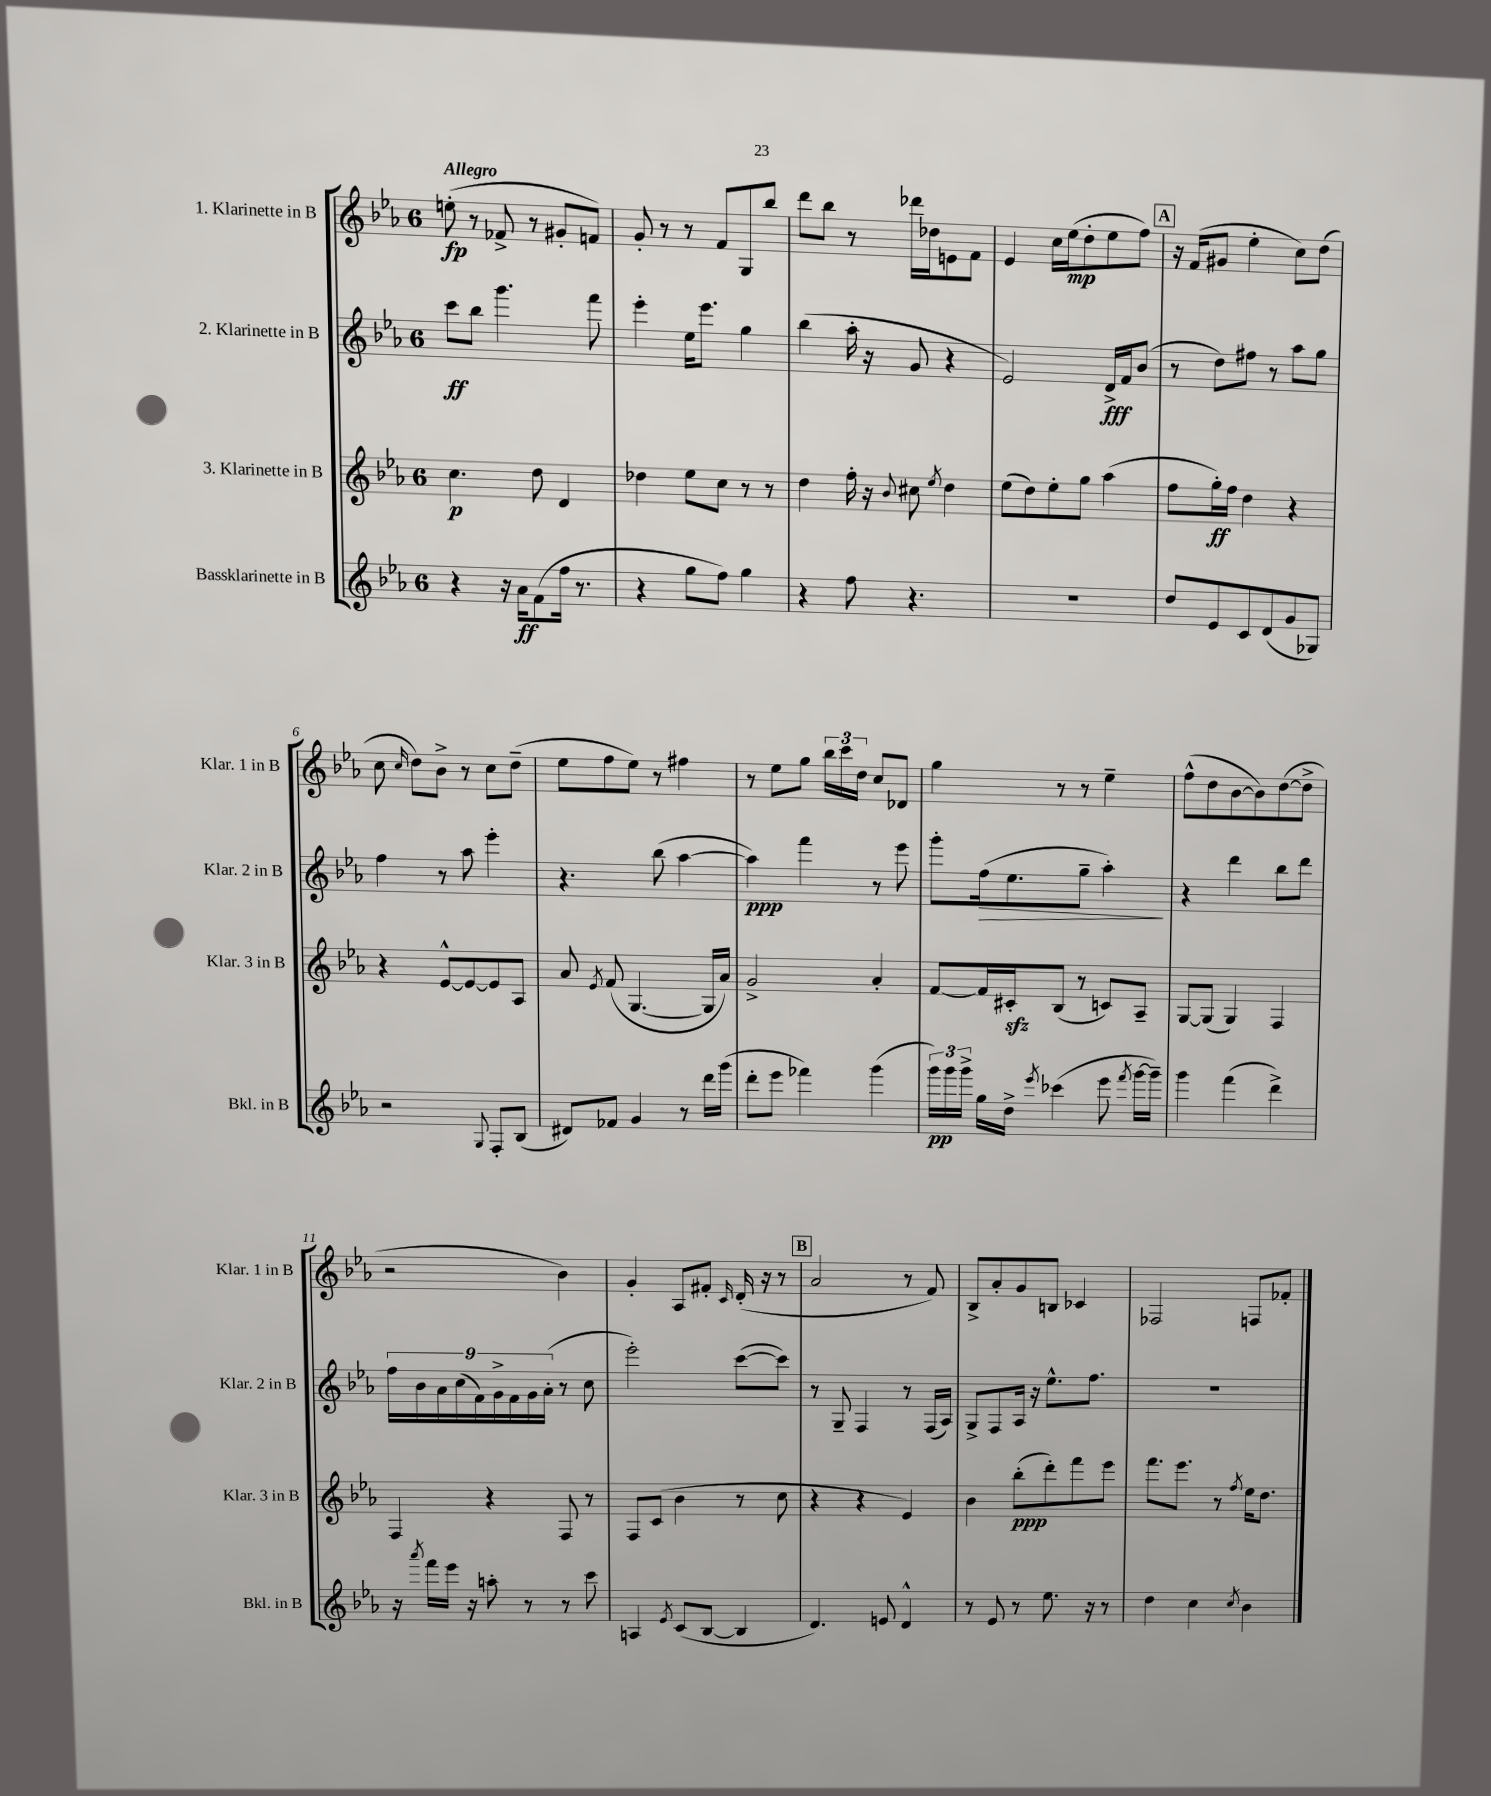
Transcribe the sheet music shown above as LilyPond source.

<<
\new StaffGroup <<
\new Staff = "s0" \with { instrumentName = "1. Klarinette in B" shortInstrumentName = "Klar. 1 in B" } {
    \clef treble \key ees \major \once \override Staff.TimeSignature.style = #'single-digit \time 6/8 \tempo "Allegro"
    \autoBeamOff e''8-.\fp( r8 fes'8-> r8 gis'8[-. f'8]) |
    g'8-. r8 r8 f'8[ g8 bes''8] |
    d'''8[ bes''8] r8 des'''16[ des''16 e'8 f'8] |
    ees'4 c''16[ ees''16\mp( d''8-. ees''8 f''8]) |
    \mark \markup { \box "A" } r16 f'16[( gis'8] ees''4-. c''8[) d''8]( |
    c''8 \grace { c''16 } d''8[) bes'8]-> r8 c''8[ d''8]--( |
    ees''8[ f''8 ees''8]) r8 fis''4 |
    r8 ees''8[ g''8] \tuplet 3/2 { bes''16[ c'''16 d''16] } c''8[ des'8] |
    g''4 r8 r8 ees''4-- |
    f''8[-^( d''8 bes'8~ bes'8) d''8~( d''8]-> |
    r2 bes'4) |
    g'4-. aes8[ fis'8]-. \grace { c'16 } d'16-.( r16 r8 |
    \mark \markup { \box "B" } aes'2 r8 f'8) |
    bes8[-> aes'8-. g'8 b8] ces'4 |
    fes2 f8[ fes'8]-. \bar "|." |
}
\new Staff = "s1" \with { instrumentName = "2. Klarinette in B" shortInstrumentName = "Klar. 2 in B" } {
    \clef treble \key ees \major \once \override Staff.TimeSignature.style = #'single-digit \time 6/8
    \autoBeamOff c'''8[\ff bes''8] g'''4. f'''8 |
    ees'''4-. ees''16[ ees'''8.] g''4 |
    bes''4( aes''16-. r16 g'8 r4 |
    ees'2) d'16[->\fff f'16 bes'8]( |
    \mark \markup { \box "A" } r8 d''8[) fis''8] r8 aes''8[ g''8] |
    f''4 r8 aes''8 ees'''4-. |
    r4. bes''8( aes''4~ |
    aes''4\ppp) f'''4 r8 ees'''8 |
    g'''8[-. f''16\>( ees''8. g''8]-- aes''4-.\!) |
    r4 d'''4 bes''8[ d'''8] |
    \tuplet 9/8 { f''16[ bes'16 aes'16 c''16( f'16) g'16-> f'16 g'16 aes'16]-.( } r8 c''8 |
    ees'''2-.) c'''8[~( c'''8]) |
    \mark \markup { \box "B" } r8 g8-- f4 r8 f16[( aes16]) |
    g8[-> f8 aes16] r16 ees''8.[-^ f''8.] |
    R2. \bar "|." |
}
\new Staff = "s2" \with { instrumentName = "3. Klarinette in B" shortInstrumentName = "Klar. 3 in B" } {
    \clef treble \key ees \major \once \override Staff.TimeSignature.style = #'single-digit \time 6/8
    \autoBeamOff c''4.\p d''8 d'4 |
    des''4 ees''8[ c''8] r8 r8 |
    d''4 f''16-. r16 \appoggiatura { bes'8 } cis''8 \acciaccatura { ees''8 } d''4 |
    ees''8[( d''8) ees''8-. g''8] aes''4( |
    \mark \markup { \box "A" } f''8[ g''16-.\ff) f''16] d''4 r4 |
    r4 ees'8[~-^ ees'8~ ees'8 aes8] |
    aes'8 \acciaccatura { ees'8 } f'8( g4.~ g16[ aes'16]) |
    g'2-> aes'4-. |
    f'8[~ f'16 cis'16-.\sfz bes8]( r8 c'8[) aes8]-- |
    g8[~ g8]( g4) f4 |
    f4 r4 f8 r8 |
    f8[ c'8]( bes'4 r8 c''8 |
    \mark \markup { \box "B" } r4 r4 ees'4) |
    bes'4 bes''8[-.\ppp( d'''8-.) f'''8 ees'''8] |
    f'''8.[ ees'''8.] r8 \acciaccatura { f''8 } ees''16[ d''8.] \bar "|." |
}
\new Staff = "s3" \with { instrumentName = "Bassklarinette in B" shortInstrumentName = "Bkl. in B" } {
    \clef treble \key ees \major \once \override Staff.TimeSignature.style = #'single-digit \time 6/8
    \autoBeamOff r4 r16 aes'16[\ff f'8( f''16] r8. |
    r4 g''8[ f''8]) g''4 |
    r4 f''8 r4. |
    R2. |
    \mark \markup { \box "A" } d''8[ ees'8 c'8 d'8( g'8 ges8]) |
    r2 \appoggiatura { g8 } f8[-. bes8]( |
    dis'8[) fes'8] g'4 r8 d'''16[ g'''16]( |
    d'''8[-. ees'''8] fes'''4) g'''4( |
    \tuplet 3/2 { g'''16[\pp) g'''16 g'''16]-> } g''16[ d''16]-> \acciaccatura { ees'''8 } ces'''4( ees'''8 \acciaccatura { f'''8 } g'''16[~ g'''16]--) |
    g'''4 f'''4( d'''4->) |
    r16 \acciaccatura { aes'''8 } f'''16[ ees'''16] r16 a''8-. r8 r8 c'''8 |
    a4 \acciaccatura { ees'8 } c'8[( bes8]~ bes4 |
    \mark \markup { \box "B" } d'4.) e'8 d'4-^ |
    r8 ees'8 r8 ees''8. r16 r8 |
    d''4 c''4 \acciaccatura { c''8 } bes'4 \bar "|." |
}
>>
>>
